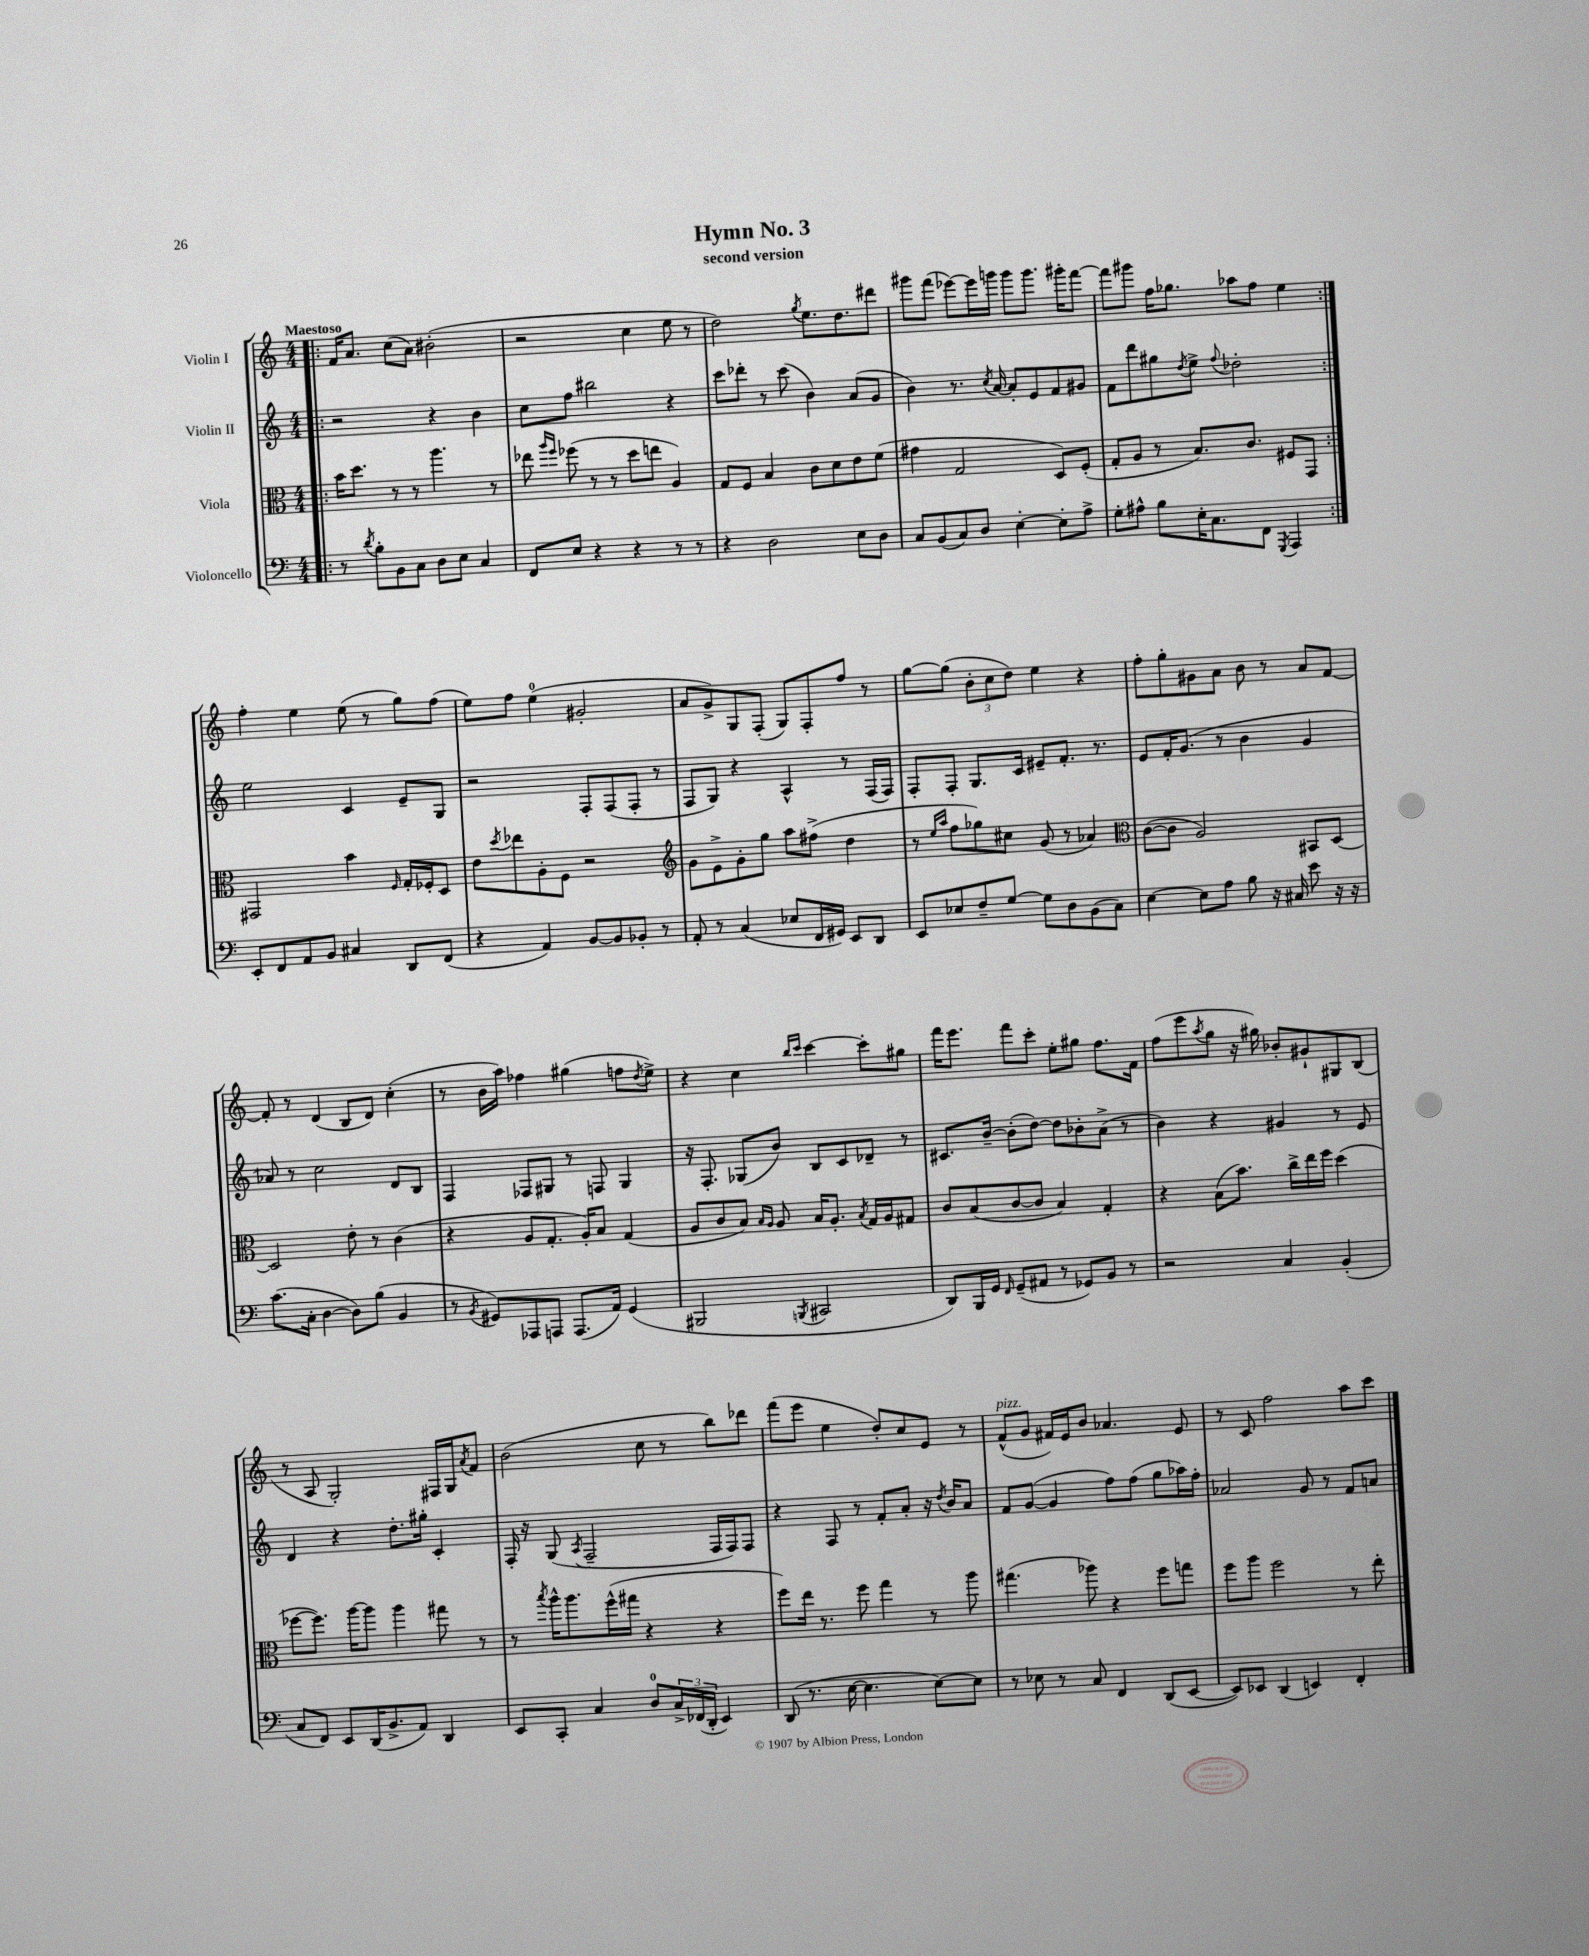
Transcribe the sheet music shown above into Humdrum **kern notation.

**kern	**kern	**kern	**kern
*part4	*part3	*part2	*part1
*staff4	*staff3	*staff2	*staff1
*I"Violoncello	*I"Viola	*I"Violin II	*I"Violin I
*clefF4	*clefC3	*clefG2	*clefG2
*k[]	*k[]	*k[]	*k[]
*M4/4	*M4/4	*M4/4	*M4/4
=1!|:	=1!|:	=1!|:	=1!|:
!	!	!	!LO:TX:a:B:t=Maestoso
8r	16b\KL	2r	16f/KL
.	8.dd\J	.	8.a/J
8qd/	.	.	.
8B'\L	.	.	.
8BB\	8r	.	(8cc\L
8C\J	8r	.	8a\J)
8D\L	4.aa\	4r	(2b#X'\
8E\J	.	.	.
4C/	.	4b\	.
.	8r	.	.
=2	=2	=2	=2
8FF/L	8ee-X\	8cc\L	2r
.	16qqaa/LL	.	.
.	16qqff/JJ	.	.
8E/J	(8ff-X\	8ff\J	.
4r	8r	2bb#X\	.
.	8r	.	.
4r	8dd\L	.	4cc\
.	8een\J	.	.
8r	4A/)	4r	8ee\
8r	.	.	8r
=3	=3	=3	=3
4r	8G/L	8ccc\L	2dd\)
.	8F/J	8ddd-X'\J	.
2D\	4B/	8r	.
.	.	(8ccc\	.
.	.	.	8qgg/
.	8c\L	4b\)	8.ee\L
.	8d\	.	.
.	.	.	8.dd\
8E\L	8e\	(8a/L	.
8D\J	(8f\J	8g/J	8ddd#X\J
=4	=4	=4	=4
8C/L	4g#X\	4b\)	8ggg#X\L
(8BB/	.	.	(8fff\J
8C/)	2G/	8.r	[8eee-X\L)
8D/J	.	.	16eee-\L]
.	.	8qcc/	.
.	.	[16a/	16gggn\JJ
[4E'\	.	8a'/L]	8ggg\L
.	.	8e/	8.ggg\J
8E'\L]	8D/L)	8f/	.
.	.	.	16ggg#X'\KL
8A^\J	(8F'/J	8g#X/J	[8fff\J
=5	=5	=5	=5
8G'\L	8G'/L	8f\L	8fff\L]
8A#X^^\J	8A/J	8ddd\	8ggg#X\J
8B\L	8r	8gg#X\	16ff\KL
.	.	.	8.gg-X\J
.	.	8qdd/	.
16E'\K	8.B/L)	8ee^\J	.
8.C\	.	.	.
.	.	8qqff/	.
.	.	2dd-X'\	8aa-X\L
.	8.c/J	.	.
8FF\J	.	.	8ff\J
8qGGG/	.	.	.
4AAA/	8F#X/L	.	4ee\
.	8GG/J	.	.
!!LO:LB:g=z
=6:|!	=6:|!	=6:|!	=6:|!
8EE'/L	2GG#X/	2ee\	4ff'\
8FF/	.	.	.
8AA/	.	.	4ee\
8BB/J	.	.	.
4C#X/	4b\	4c/	(8ee\
.	.	.	8r
.	16qqF/	.	.
8DD/L	16G'/LL	8e~/L	8gg\L)
.	16F-X'/J	.	.
(8FF/J	8D/J	8G/J	(8ff\J
=7	=7	=7	=7
4r	8e\L	2r	8ee\L)
.	8qdd/	.	.
.	8ee-X\	.	8ff\J
4AA/)	8A'\	.	(4ee\
.	8F\J	.	.
[8BB/L	2r	8F'/L	2g#X'/
8BB/]	.	(8F/	.
8BB-X'/J	.	8F'/J	.
8r	.	8r	.
=8	=8	=8	=8
*	*clefG2	*	*
8AA'/	8g\L	8F/L	8a/L
8r	8e^\	8G/J)	8g^/)
(4C/	8g'\	4r	8G/
.	8gg\J	.	(8F'/J
8E-X/L	8aa\L	4A^^/	8G/L)
16FF/L	(8ff#X^\J	.	8F'/
16GG#X/JJ)	.	.	.
8EE/L	4dd\	8r	8ff/J
8DD/J	.	(16F/LL	8r
.	.	16F/JJ)	.
=9	=9	=9	=9
8EE/L	8r	8F'/L	[8gg\L
.	16qqee/LL	.	.
.	16qqaa/JJ	.	.
8E-X/	8ff\L	8F'/J	(8gg\J]
8F~/	8gg-X\)	8.G/L	12b'\L
.	.	.	12cc\
[8G/J	8cc#X\J	.	.
.	.	.	12dd\J)
.	.	16c/Jk	.
8G\L]	(8g/	8e#X~/L	4ee\
8D\	8r	8.f'/J	.
(8BB\	4a-X/)	.	4r
.	.	8.r	.
8C\J)	.	.	.
=10	=10	=10	=10
*	*clefC3	*	*
[4E\	([8c\L	8e/L	8ff'\L
.	8c\J]	16f'/K	8gg'\
.	.	(8.g/J	.
8E\L]	2A/)	.	8g#X\
8A\J	.	8r	8a\J
8B\	.	4b\	8b\
16r	.	.	8r
16C#X/	.	.	.
8e\	8BB#X/L	4g/	8a/L
16r	[8D/J	.	[8f/J
16r	.	.	.
!!LO:LB:g=z
=11	=11	=11	=11
(8.c\L	2D/]	8a-X/)	8f'/]
.	.	8r	8r
16C'\Jk	.	.	.
[4D\	.	2cc\	(4d/
8D\L])	8e'\	.	8B/L
(8B\J	8r	.	8d/J)
4BB/	(4c\	8d/L	(4cc'\
.	.	8B/J	.
=12	=12	=12	=12
8r	4r	4F/	8r
8qBB/	.	.	.
8GG#X/L)	.	.	16b\LL
.	.	.	16aa\JJ)
8AAA-X/	8A/L	8F-X/L	4ff-X\
8AAAn/J	8.G'/J	8G#X/J	.
(8.AAA/L	.	8r	(4gg#X\
.	16A'/KL)	.	.
.	8B/J	8Fn/	.
16AA/Jk)	.	.	.
(4GG#/	(4G/	4G#/	8ffn\L
.	.	.	8qdd/
.	.	.	8ee^\J)
=13	=13	=13	=13
2BBB#X/	8A/L	16r	4r
.	.	8.F'/	.
.	8c/	.	.
.	8B/J)	(8G-X/L	4cc\
.	16qqB/LL	.	.
.	16qqA/JJ	.	.
.	8A/	8b/J)	.
.	.	.	16qqbb/LL
8qBBBn/	.	.	16qqccc/JJ
2CC#X/	16B/KL	8B/L	[4ccc\
.	8.A'/J	.	.
.	.	8c/	.
.	8qB/	.	.
.	16G/LL	8d-X~/J	8ccc'\L]
.	16A/J	.	.
.	8G#X/J	8r	8gg#X\J
=14	=14	=14	=14
8DD/L)	8c/L	8.c#X/L	16fff\KL
.	.	.	8.eee\J
16BBB/L	(8B/	.	.
16GG/JJ	.	[16b~/Jk	.
16qqFF/	.	.	.
(8GG~/L	[8c/	(8b'\L]	8fff\L
8AA#X/J	8c/J]	[8dd\J)	8ccc'\J
8r	4B/)	8dd\L]	8ee'\L
8GG-X/L)	.	8b-X'\	8gg#X\J
8BB/J	4G'/	(8a^\J	8.ff\L
8r	.	8r	.
.	.	.	16f\Jk
=15	=15	=15	=15
2r	4r	4b\)	(8ff\L
.	.	.	8eee\
.	.	.	8qaa/
.	(8B\L	4r	8gg\J
.	8.b\J)	.	16r
.	.	.	16gg#X\)
4C/	.	4g#X/	8b-X'/L
.	16cc^\LL	.	.
.	16ee\	.	8g#X`/
.	16ff\JJ	.	.
(4BB'/	(4dd\	8r	8G#X/
.	.	8e/	(8B/J
!!LO:LB:g=z
=16	=16	=16	=16
8C/L	[8ff-X\L	4d/	8r
8FF/J)	8.ff-\J])	.	8A/
8EE/L	.	4r	2G'/)
.	[16aa\KL	.	.
(16DD/K	8aa\J]	.	.
8.BB^/	.	.	.
.	4aa\	8.dd'\L	.
8AA/J)	.	.	.
.	.	16gg#X'\Jk	.
4DD/	8gg#X\	4c'/	16F#X/LL
.	.	.	16G/J
.	.	.	8qa/
.	8r	.	8f/J
=17	=17	=17	=17
8EE/L	8r	16F'/	(2b\
.	.	16r	.
.	8qbb/	.	.
8CC'/J	16aa^^\KL	(8G/	.
.	8.aa\	.	.
.	.	8qA/	.
4C/	.	2F~/	.
.	(16ff^^\L	.	.
.	16gg#X\JJ	.	.
8D/L	4r	.	8cc\
24C^/L	.	.	8r
(24FF-X/	.	.	.
24DD'/JJ	.	.	.
4EE/)	4r	16F/LL	8bb\L)
.	.	16F/J)	.
.	.	8F/J	8ddd-X\J
=18	=18	=18	=18
(8DD/	8ff\L)	4r	(8fff\L
8.r	16ee\Jk	.	8eee\J
.	8.r	.	.
.	.	8F/	4ee\
[16E\	.	.	.
4.E\]	8ff\	8r	.
.	4gg\	8f'/L	8dd'/L)
.	.	8a'/J	8cc/
[8E\L)	8r	16r	8e/J
.	.	8qdd/	.
.	.	16b/KL	.
8E\J]	8aa\	8a/J	8r
=19	=19	=19	=19
!	!	!	!LO:TX:a:i:t=pizz.
8r	(4.gg#X\	8f/L	(8f^^/L
8E-X\	.	([8g/J	8g/J
8r	.	4g/]	16f#X/LL)
.	.	.	16e/J
8C/	8aa-X\)	.	8b/J
4FF/	4r	8ff\L)	4.a-X/
.	.	(8ff\J	.
(8DD/L	8ff\L	8gg\L	.
[8EE/J	8ggn\J	16aa-X\L)	8e/
.	.	16ff'\JJ	.
=20	=20	=20	=20
8EE/L])	8ff\L	2a-X/	8r
8EE-X/J	8aa\J	.	8c/
(4DD/	2ff\	.	2ff\
4EEn/)	.	8g/	.
.	.	8r	.
4FF'/	8r	8f/L	8aa\L
.	8ee'\	8an/J	8ccc\J
==	==	==	==
*-	*-	*-	*-
